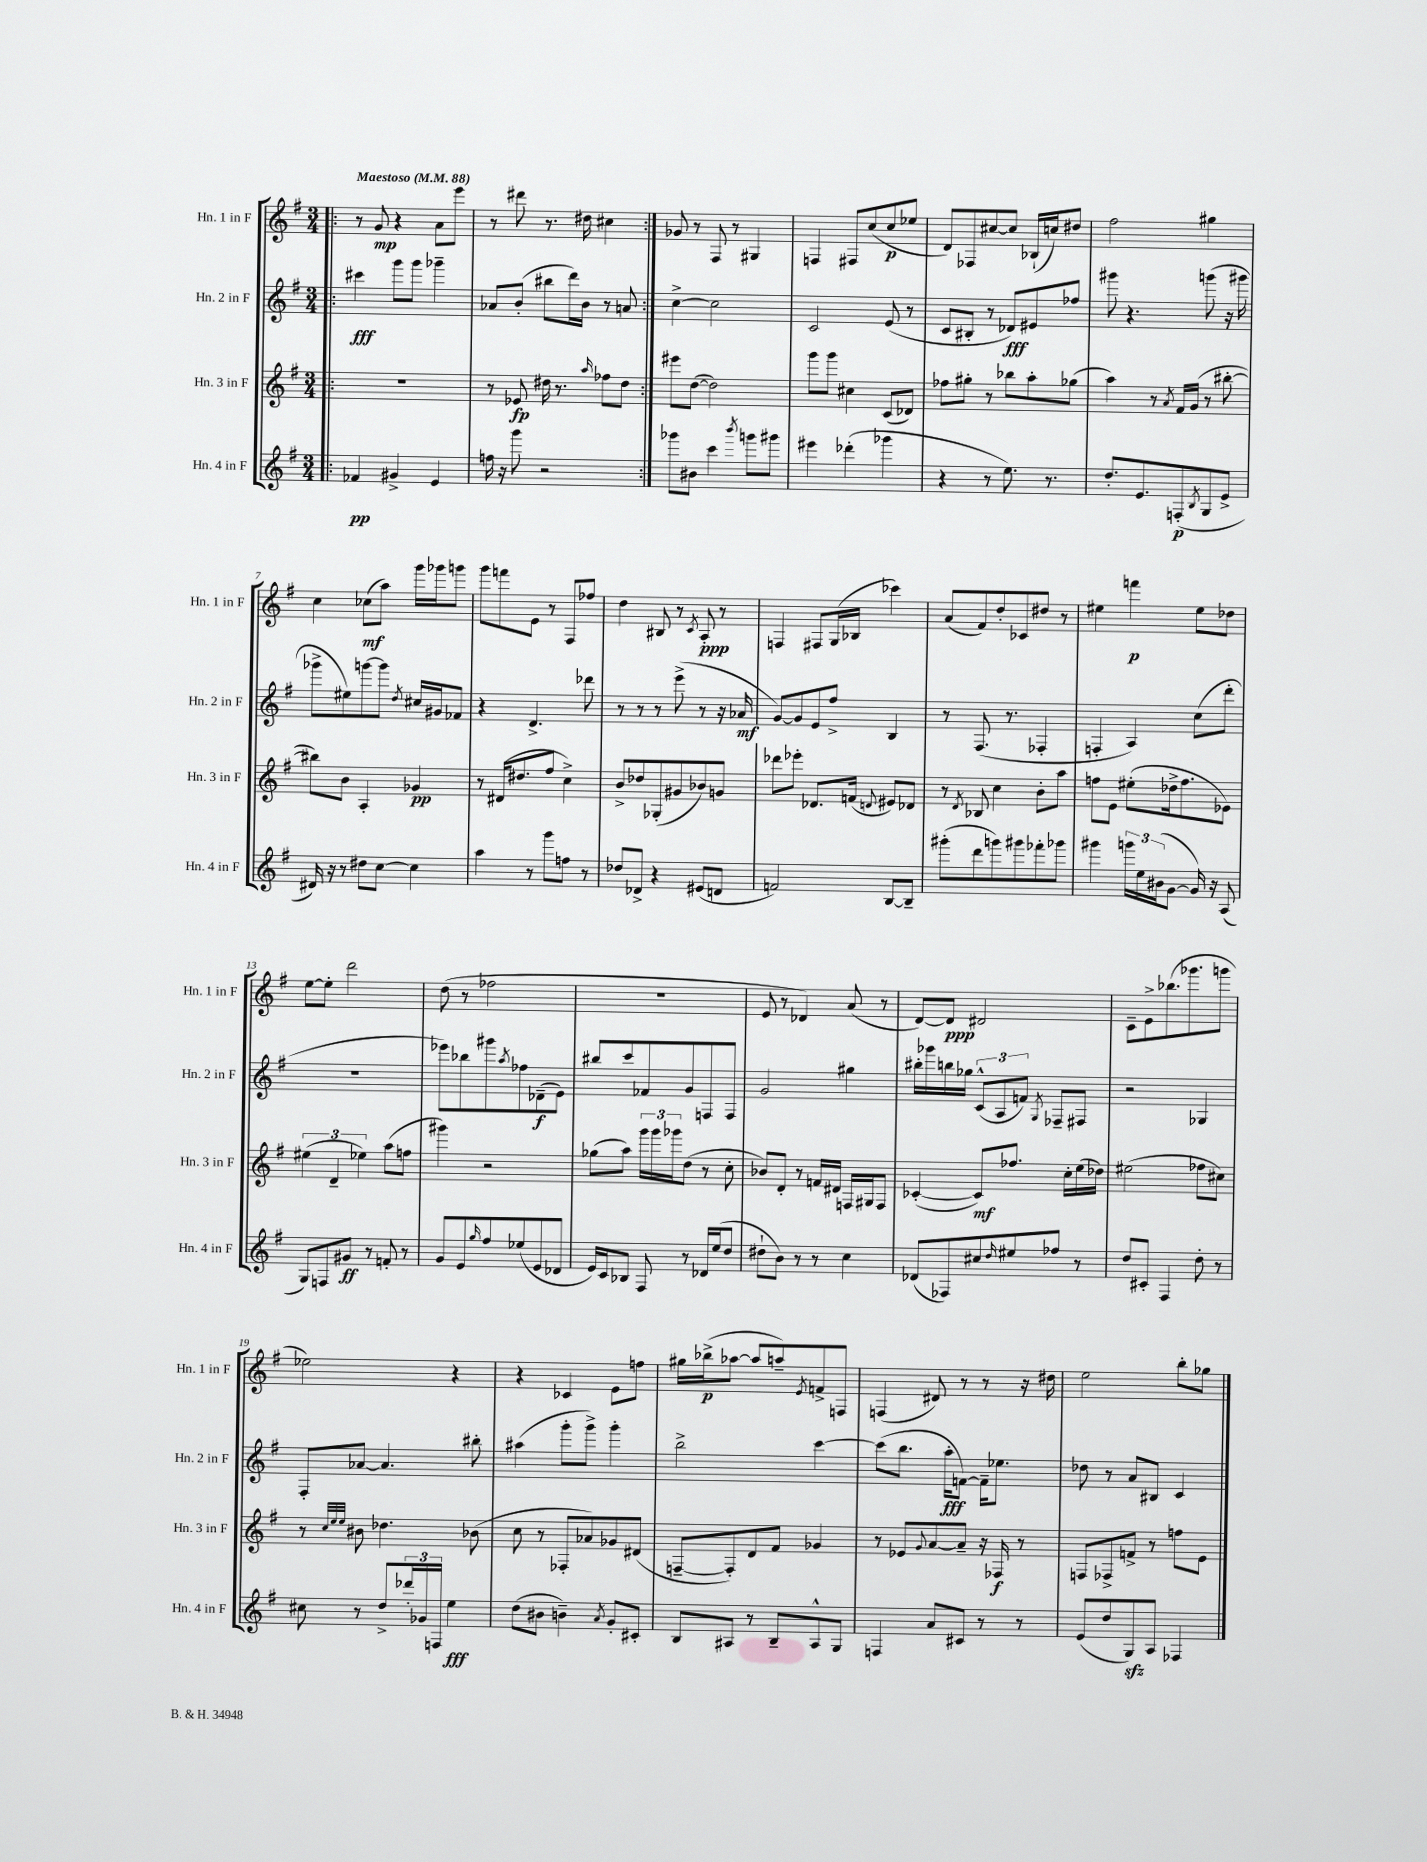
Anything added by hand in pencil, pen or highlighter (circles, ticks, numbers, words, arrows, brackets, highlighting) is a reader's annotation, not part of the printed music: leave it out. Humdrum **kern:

**kern	**dynam	**kern	**dynam	**kern	**dynam	**kern	**dynam
*part4	*part4	*part3	*part3	*part2	*part2	*part1	*part1
*staff4	*staff4	*staff3	*staff3	*staff2	*staff2	*staff1	*staff1
*I"Hn. 4 in F	*	*I"Hn. 3 in F	*	*I"Hn. 2 in F	*	*I"Hn. 1 in F	*
*I'Hn. 4 in F	*	*I'Hn. 3 in F	*	*I'Hn. 2 in F	*	*I'Hn. 1 in F	*
*clefG2	*	*clefG2	*	*clefG2	*	*clefG2	*
*k[f#]	*	*k[f#]	*	*k[f#]	*	*k[f#]	*
*M3/4	*	*M3/4	*	*M3/4	*	*M3/4	*
*MM88	*	*MM88	*	*MM88	*	*MM88	*
=1!|:	=1!|:	=1!|:	=1!|:	=1!|:	=1!|:	=1!|:	=1!|:
!	!	!	!	!	!	!LO:TX:a:B:t=Maestoso	!
4f-X/	pp	2.r	.	4ccc#X\	fff	8r	.
.	.	.	.	.	.	8g/	mp
4g#X^/	.	.	.	8ggg\L	.	4r	.
.	.	.	.	8ggg\J	.	.	.
4e/	.	.	.	4ggg-X~\	.	8a\L	.
.	.	.	.	.	.	8eee\J	.
=2	=2	=2	=2	=2	=2	=2	=2
16ffn\	.	8r	.	8a-X/L	.	8r	.
16r	.	.	.	.	.	.	.
8ggg\	.	8e-X/	fp	(8b'/J	.	8ddd#X\	.
2r	.	16dd#X\	.	8bb#X\L	.	8.r	.
.	.	8.r	.	.	.	.	.
.	.	.	.	16ddd\L)	.	.	.
.	.	.	.	16b\JJ	.	16dd#X\	.
.	.	16qqaa/	.	.	.	.	.
.	.	8ff-X\L	.	8r	.	4cc#X\	.
.	.	8dd#\J	.	8an/	.	.	.
=3:|!	=3:|!	=3:|!	=3:|!	=3:|!	=3:|!	=3:|!	=3:|!
8ggg-X\L	.	8eee#X\L	.	[4cc^\	.	8g-X/	.
8b#X\J	.	([8dd\J	.	.	.	8r	.
4ccc\	.	2dd\])	.	2cc\]	.	8F#/	.
.	.	.	.	.	.	8r	.
8qbbb/	.	.	.	.	.	.	.
8gggn\L	.	.	.	.	.	4G#X/	.
8ggg#X\J	.	.	.	.	.	.	.
=4	=4	=4	=4	=4	=4	=4	=4
4eee#X\	.	8ggg\L	.	2c/	.	4Fn/	.
.	.	8ggg\J	.	.	.	.	.
(4ddd-X'\	.	4cc#X\	.	.	.	8F#X/L	.
.	.	.	.	.	.	(8cc/	.
4ggg-X\	.	(8c/L	.	(8e/	.	8cc/	p
.	.	8d-X/J)	.	8r	.	8ee-X/J	.
=5	=5	=5	=5	=5	=5	=5	=5
4r	.	8ff-X\L	.	8c/L	.	8d/L)	.
.	.	8gg#X'\J	.	8B#X'/J	.	8F-X/	.
8r	.	8r	.	8r	.	[8cc#X/	.
8.ee\)	.	8bb-X\L	.	8d-X/L)	fff	8cc#/J]	.
.	.	8aa'\	.	8e#X/	.	(16B-X`/LL	.
8.r	.	.	.	.	.	16ccn/J)	.
.	.	(8gg-X\J	.	8ff-X/J	.	8dd#X/J	.
=6	=6	=6	=6	=6	=6	=6	=6
8.dd'/L	.	4aa\)	.	8ggg#X\	.	2ff#\	.
.	.	.	.	4.r	.	.	.
8.e/	.	.	.	.	.	.	.
.	.	8r	.	.	.	.	.
.	.	8qa/	.	.	.	.	.
(8Fn'/	p	16f#/LL	.	.	.	.	.
.	.	(16g/JJ	.	.	.	.	.
8qB/	.	.	.	.	.	.	.
8G/	.	8r	.	(8gggn\	.	4gg#X\	.
8e^/J	.	[8bb#X'\	.	16r	.	.	.
.	.	.	.	16ggg#X\	.	.	.
!!LO:LB:g=z
=7	=7	=7	=7	=7	=7	=7	=7
16d#X/)	.	8bb#X\L])	.	8ggg-X^\L	.	4cc\	.
16r	.	.	.	.	.	.	.
8r	.	8b\J	.	8ee#X\)	.	.	.
8dd#X\L	.	4A'/	.	[8gggn\	.	(8cc-X\L	mf
[8cc\J	.	.	.	8ggg\J]	.	8aa\J)	.
.	.	.	.	8qdd/	.	.	.
4cc\]	.	4g-X/	pp	16cc#X/LL	.	16ggg\LL	.
.	.	.	.	16g#X/J	.	16ggg-X\J	.
.	.	.	.	8f-X/J	.	8gggn\J	.
=8	=8	=8	=8	=8	=8	=8	=8
4aa\	.	8r	.	4r	.	8ggg\L	.
.	.	(16d#X/KL	.	.	.	8fffn\	.
.	.	8.dd#X/	.	.	.	.	.
8r	.	.	.	4.d^/	.	8e\J	.
8ggg\L	.	8ff#/J	.	.	.	8r	.
8ffn\J	.	4cc^\)	.	.	.	8F#/L	.
8r	.	.	.	8ddd-X\	.	8ff-X/J	.
=9	=9	=9	=9	=9	=9	=9	=9
8dd-X/L	.	8b^/L	.	8r	.	4dd\	.
8d-X^/J	.	8dd-X/	.	8r	.	.	.
4r	.	(8G-X'/	.	8r	.	8B#X/	.
.	.	8g#X/	.	(8eee^\	.	8r	.
.	.	.	.	.	.	8qc/	.
(8e#X/L	.	8b-X/)	.	8r	.	8A'/	ppp
8dn/J	.	8gn/J	.	16r	.	8r	.
.	.	.	.	16a-X/	mf	.	.
=10	=10	=10	=10	=10	=10	=10	=10
2fn/)	.	8ddd-X\L	.	[8g/L)	.	4Fn/	.
.	.	8eee-X'\J	.	8g/]	.	.	.
.	.	8.d-X/L	.	8e/	.	8F#X/L	.
.	.	.	.	8ff#^/J	.	(16G/L	.
.	.	(16fn/Jk	.	.	.	16B-X/JJ	.
.	.	8qqdn/	.	.	.	.	.
[8B/L	.	8e#X/L)	.	4B/	.	4ccc-X\)	.
8B~/J]	.	8d-X/J	.	.	.	.	.
=11	=11	=11	=11	=11	=11	=11	=11
(8ggg#X'\L	.	8r	.	8r	.	(8a/L	.
.	.	8qd/	.	.	.	.	.
8ddd\	.	8B-X/	.	(8.F#/	.	8f#/)	.
8gggn\)	.	4cc\	.	.	.	8dd'/	.
.	.	.	.	8.r	.	.	.
8ggg#X\	.	.	.	.	.	8c-X/	.
8fff-X'\	.	8b'\L	.	4F-X'/	.	8dd#X/J	.
8ggg-X\J	.	8aa\J	.	.	.	8r	.
=12	=12	=12	=12	=12	=12	=12	=12
4ggg#X\	.	8ffn\L	.	4Fn'/	.	4ee#X\	.
.	.	8e\J	.	.	.	.	.
24gggn\LL	.	(8ee#X'\L	.	4A/)	.	4fffn\	p
24ee\	.	.	.	.	.	.	.
(24b#X\J	.	.	.	.	.	.	.
[8g\J	.	16dd-X^\k	.	.	.	.	.
.	.	8.ff\	.	.	.	.	.
16g/])	.	.	.	(8cc\L	.	8ee#\L	.
16r	.	.	.	.	.	.	.
(8A/	.	8e-X\J)	.	8ddd'\J	.	8dd-X\J	.
!!LO:LB:g=z
=13	=13	=13	=13	=13	=13	=13	=13
8G/L)	.	(6ee#X\	.	2.r	.	[8ee\L	.
8Fn/	.	.	.	.	.	8ee'\J]	.
.	.	6d~/	.	.	.	.	.
8g#X/J	ff	.	.	.	.	2ddd\	.
.	.	6ee-X\)	.	.	.	.	.
8r	.	.	.	.	.	.	.
8fn'/	.	(8aa\L	.	.	.	.	.
8r	.	8ffn\J	.	.	.	.	.
=14	=14	=14	=14	=14	=14	=14	=14
8g/L	.	4ggg#X\)	.	8eee-X\L)	.	(8dd\	.
8e/	.	.	.	8bb-X\	.	8r	.
16qqgg/	.	.	.	.	.	.	.
8ff#/	.	2r	.	8ggg#X\	.	2ff-X\	.
.	.	.	.	8qaa/	.	.	.
(8ee-X/	.	.	.	8ff-X\	.	.	.
8e/	.	.	.	(8d-X~\	f	.	.
8d-X/J	.	.	.	8e\J)	.	.	.
=15	=15	=15	=15	=15	=15	=15	=15
16e/LL)	.	(8gg-X\L	.	8bb#X/L	.	2.r	.
16c/J	.	.	.	.	.	.	.
8B-X/J	.	8aa\J)	.	8ccc/	.	.	.
8F#/	.	24ggg\LL	.	8f-X/	.	.	.
.	.	24ggg\	.	.	.	.	.
.	.	24ggg-X\J	.	.	.	.	.
8r	.	(8dd\J	.	8g/	.	.	.
16d-X/LL	.	8r	.	8Fn/	.	.	.
(16ee/J	.	.	.	.	.	.	.
8dd/J	.	8cc'\	.	8F/J	.	.	.
=16	=16	=16	=16	=16	=16	=16	=16
8dd#X`\L	.	8b-X/L)	.	2g/	.	8e/	.
8b\J)	.	8d'/J	.	.	.	8r	.
8r	.	8r	.	.	.	4d-X/)	.
8r	.	16fn/LL	.	.	.	.	.
.	.	16d#X/JJ	.	.	.	.	.
4cc\	.	16Fn/LL	.	4gg#X\	.	(8a/	.
.	.	16G#X/J	.	.	.	.	.
.	.	8F/J	.	.	.	8r	.
=17	=17	=17	=17	=17	=17	=17	=17
(8d-X/L	.	([4c-X'/	.	16bb#X'\LL	.	[8d/L)	.
.	.	.	.	16ggg-X\	.	.	.
8F-X/)	.	.	.	16bbn\	.	8d/J]	ppp
.	.	.	.	16gg-X\JJ	.	.	.
8cc#X/	.	8c-/L])	mf	(12c^^/L	.	2d#X/	.
.	.	.	.	12A/	.	.	.
16qqdd/	.	.	.	.	.	.	.
8ee#X/	.	8.ff-X/J	.	.	.	.	.
.	.	.	.	12fn/J)	.	.	.
.	.	.	.	8qG/	.	.	.
8ff-X/J	.	.	.	8F-X~/L	.	.	.
.	.	16cc'\LL	.	.	.	.	.
8r	.	(16ee\	.	8F#X/J	.	.	.
.	.	16dd-X\JJ)	.	.	.	.	.
=18	=18	=18	=18	=18	=18	=18	=18
8dd/L	.	(2ee#X\	.	2r	.	8c~\L	.
8c#X'/J	.	.	.	.	.	8e^\	.
4F#/	.	.	.	.	.	(8.bb-X\	.
.	.	.	.	.	.	8.ggg-X\	.
8dd'\	.	8ff-X\L	.	4G-X/	.	.	.
8r	.	8cc#X\J)	.	.	.	8gggn\J	.
!!LO:LB:g=z
=19	=19	=19	=19	=19	=19	=19	=19
8cc#X\	.	8r	.	8F#'/L	.	2ee-X\)	.
.	.	32qqcc/LLL	.	.	.	.	.
.	.	32qqee/	.	.	.	.	.
.	.	32qqee/JJJ	.	.	.	.	.
8r	.	8b#X\	.	[8a-X/J	.	.	.
8dd^/L	.	4.dd-X\	.	4.a-/]	.	.	.
24ddd-X'/L	.	.	.	.	.	.	.
24g-X/	.	.	.	.	.	.	.
24Fn/JJ	.	.	.	.	.	.	.
4ee\	fff	.	.	.	.	4r	.
.	.	(8b-X\	.	8bb#X'\	.	.	.
=20	=20	=20	=20	=20	=20	=20	=20
(8dd\L	.	8cc\	.	(4aa#X\	.	4r	.
8b#X\J	.	8r	.	.	.	.	.
4bn~\)	.	8F-X'/L	.	8ggg'\L	.	4c-X/	.
.	.	8a-X/)	.	8ggg^\J)	.	.	.
8qa/	.	.	.	.	.	.	.
8g'/L	.	8g-X/	.	4ggg'\	.	8e\L	.
8c#X'/J	.	(8d#X/J	.	.	.	8ffn\J	.
=21	=21	=21	=21	=21	=21	=21	=21
8B/L	.	[8Fn~/L	.	2bb^\	.	16gg#X\LL	.
.	.	.	.	.	.	(16bb-X^\J	p
8A#X/J	.	8F'/])	.	.	.	[8aa-X\J	.
8r	.	8d/	.	.	.	8aa-/L]	.
8B~/L	.	8f#/J	.	.	.	8aan~/)	.
.	.	.	.	.	.	8qe/	.
8A#^^/	.	4g-X/	.	[4ccc\	.	8fn^/	.
8G/J	.	.	.	.	.	8Fn/J	.
=22	=22	=22	=22	=22	=22	=22	=22
4Fn/	.	8r	.	(8ccc\L]	.	(4Fn/	.
.	.	8e-X/L	.	8.bb\J	.	.	.
.	.	8qqg/	.	.	.	.	.
8a/L	.	[8a/	.	.	.	8d#X/)	.
.	.	.	.	16aa'\KL	fff	.	.
8c#X/J	.	8a~/J]	.	[8fn\J)	.	8r	.
8r	.	16r	.	16f~\KL]	.	8r	.
.	.	16F-X/	f	8.ee-X\J	.	.	.
8r	.	8r	.	.	.	16r	.
.	.	.	.	.	.	16dd#X\	.
=23	=23	=23	=23	=23	=23	=23	=23
(8e/L	.	8Fn/L	.	8dd-X\	.	2ee\	.
8dd/	.	8F-X^/	.	8r	.	.	.
8Gzz/)	.	8fn^/J	.	8a/L	.	.	.
8A/J	.	8r	.	8B#X/J	.	.	.
4F-X/	.	8ffn\L	.	4c/	.	8bb'\L	.
.	.	8e\J	.	.	.	8gg-X\J	.
==	==	==	==	==	==	==	==
*-	*-	*-	*-	*-	*-	*-	*-
